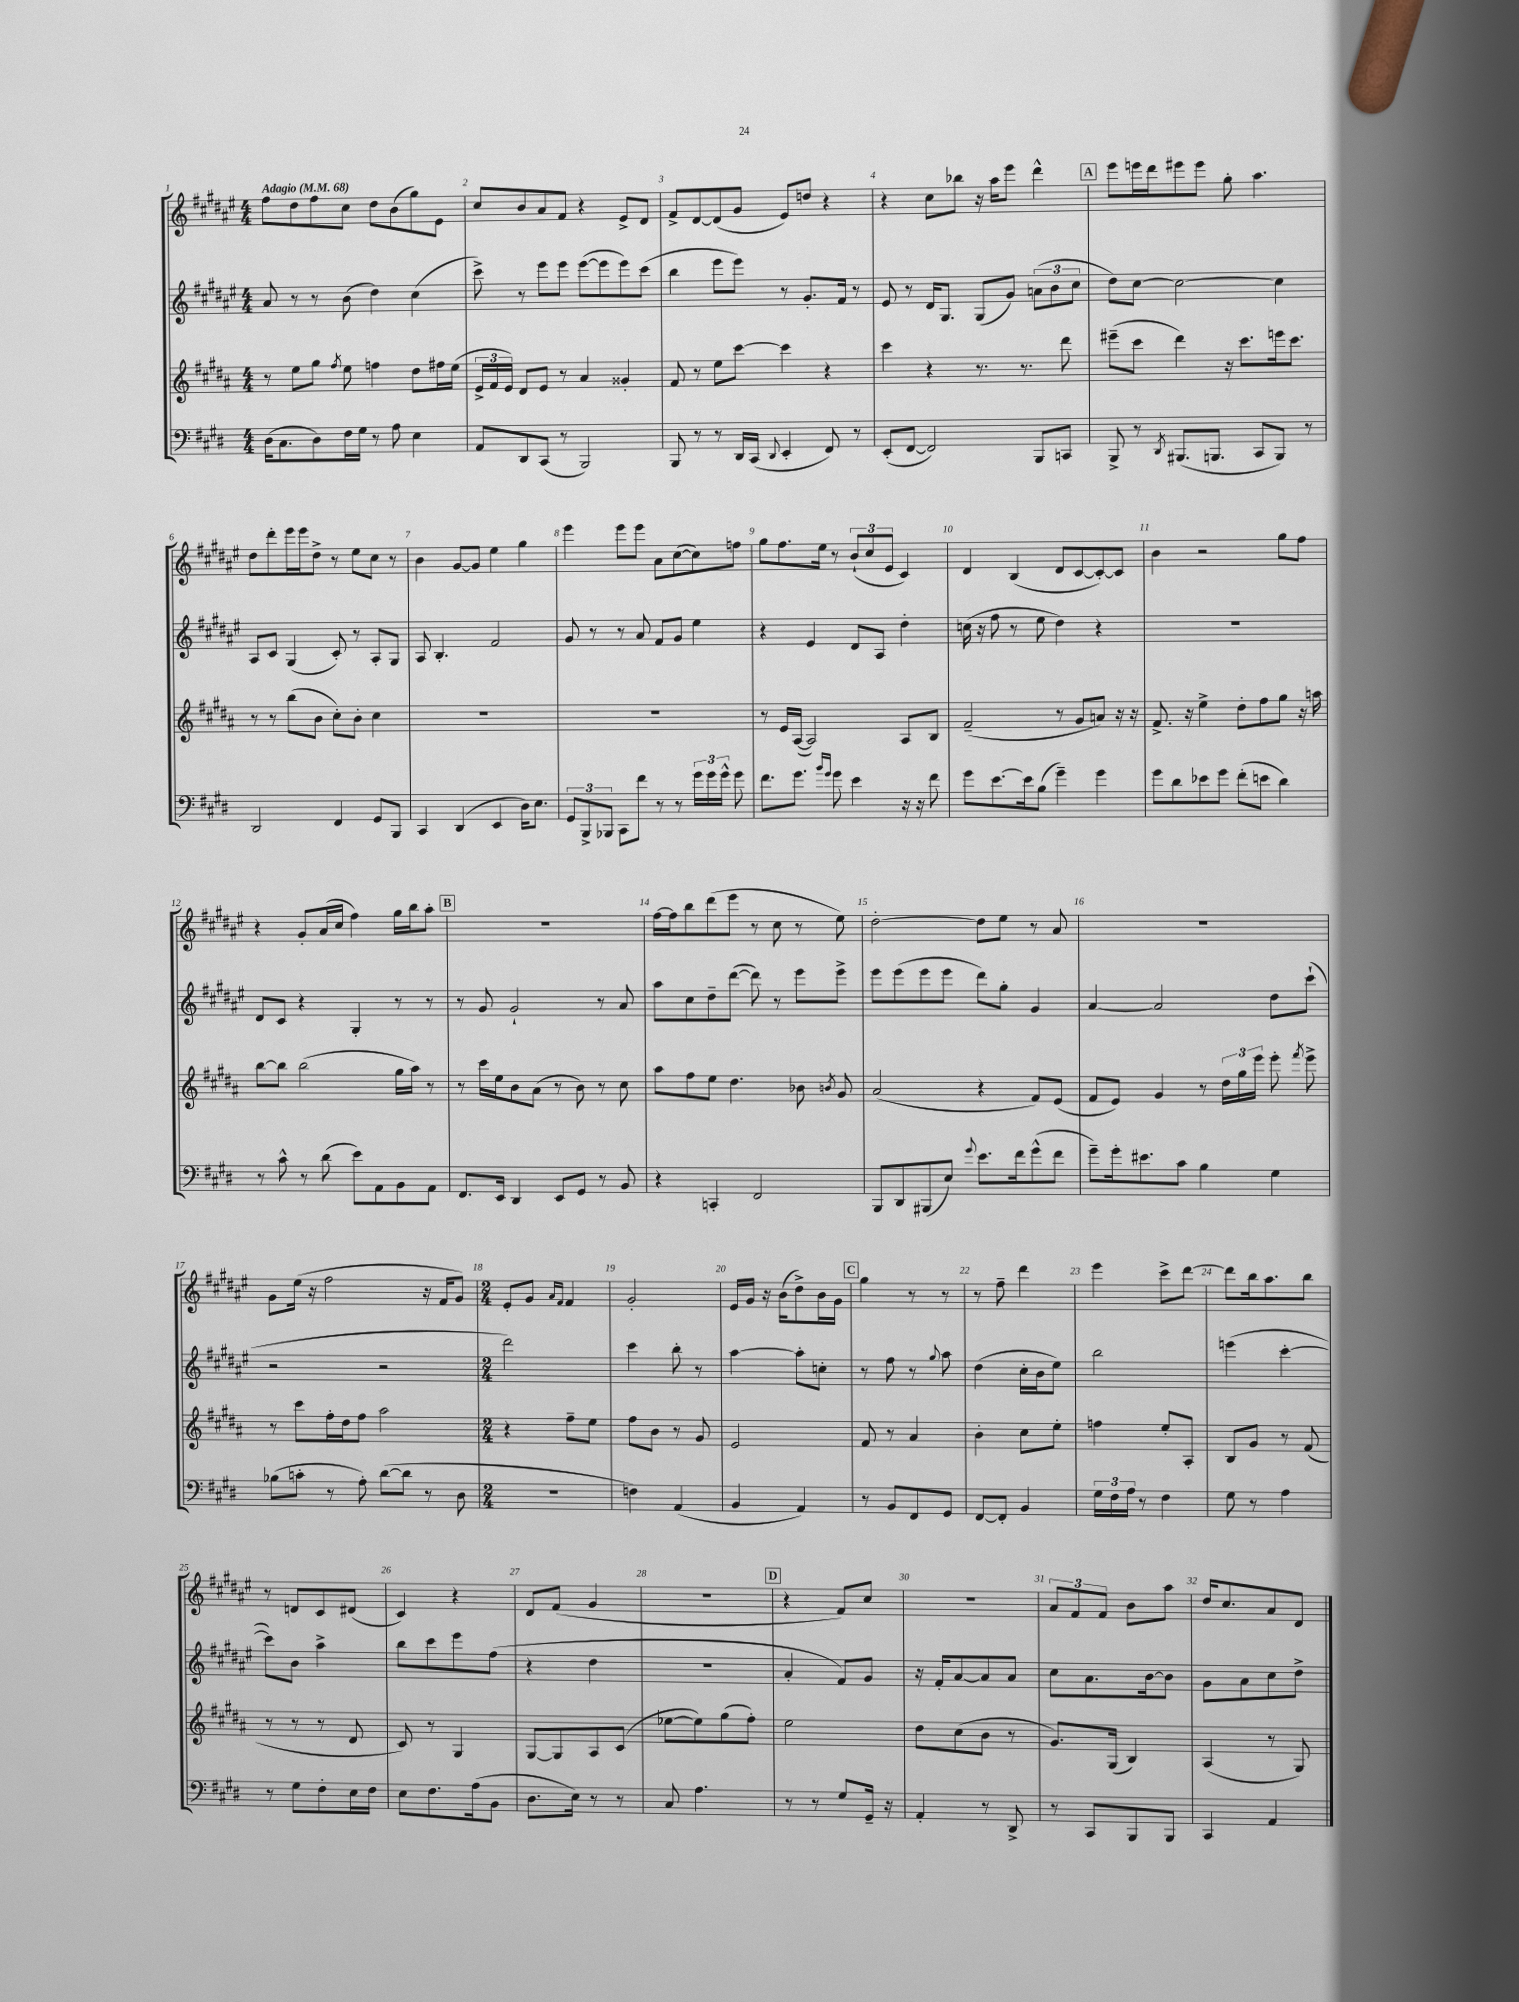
<<
\new StaffGroup <<
\new Staff = "s0" {
    \clef treble \key fis \major \numericTimeSignature \time 4/4 \tempo "Adagio" 4 = 68
    \autoBeamOff fis''8[ dis''8 fis''8 cis''8] dis''8[ b'8( gis''8) eis'8] |
    cis''8[ b'8 ais'8 fis'8] r4 eis'8[-> dis'8] |
    fis'8[-> dis'8~ dis'8( gis'8] eis'8[) d''8] r4 |
    r4 cis''8[ bes''8] r16 ais''16[ eis'''8] dis'''4-^ |
    \mark \markup { \box "A" } eis'''8[ e'''16 dis'''16 eis'''8 eis'''8] gis''8-. ais''4. |
    dis''8[ dis'''8-. eis'''16 eis'''16 dis''8]-> r8 eis''8[ cis''8] r8 |
    b'4 gis'8[~ gis'8] eis''4 gis''4 |
    eis'''4 eis'''8[ eis'''8] ais'8[ cis''8~( cis''8) f''8] |
    gis''8[ fis''8. eis''16] r8 \tuplet 3/2 { b'8[-!( cis''8 eis'8] } cis'4) |
    dis'4 b4( dis'8[ cis'8~ cis'8~-.) cis'8] |
    b'4 r2 gis''8[ fis''8] |
    r4 gis'8[-. ais'16( cis''16] fis''4) gis''16[ b''16 ais''8]-. |
    \mark \markup { \box "B" } R1 |
    fis''16[~ fis''16 b''8 dis'''8( eis'''8] r8 cis''8 r8 eis''8) |
    dis''2~-. dis''8[ eis''8] r8 ais'8 |
    R1 |
    gis'8[ eis''16]( r16 fis''2 r16 fis'16[ gis'8]) |
    \numericTimeSignature \time 2/4 eis'8[-. gis'8] \grace { ais'16[ fis'16] } fis'4 |
    gis'2-. |
    eis'16[ gis'16] r16 b'16[( dis''8->) b'16 gis'16] |
    \mark \markup { \box "C" } gis''4 r8 r8 |
    r8 fis''8-- dis'''4 |
    eis'''4 cis'''8[-> dis'''8]~ |
    dis'''8[ b''16 ais''8. b''8] |
    r8 d'8[ cis'8 dis'8]( |
    cis'4) r4 |
    dis'8[ fis'8]( gis'4 |
    R2 |
    \mark \markup { \box "D" } r4 fis'8[) cis''8] |
    r2 |
    \tuplet 3/2 { ais'8[ fis'8 fis'8] } b'8[ ais''8] |
    dis''16[ cis''8. ais'8 dis'8] \bar "|." |
}
\new Staff = "s1" {
    \clef treble \key fis \major \numericTimeSignature \time 4/4
    \autoBeamOff ais'8 r8 r8 b'8( dis''4) cis''4( |
    cis'''8->) r8 eis'''8[ eis'''8] eis'''8[~( eis'''8 eis'''8) cis'''8]( |
    b''4 eis'''8[ eis'''8]) r8 gis'8.[-. fis'16] r8 |
    eis'8 r8 dis'16[ gis8.] gis8[( gis'8]) \tuplet 3/2 { a'8[( b'8 cis''8] } |
    \mark \markup { \box "A" } dis''8[) cis''8]~ cis''2~ cis''4 |
    ais8[ cis'8] gis4( cis'8-.) r8 ais8[-. gis8] |
    ais8 b4.-. fis'2 |
    gis'8 r8 r8 ais'8 fis'8[ gis'8] eis''4 |
    r4 eis'4 dis'8[ ais8] dis''4-. |
    c''16( r16 fis''8 r8 eis''8 dis''4) r4 |
    R1 |
    dis'8[ cis'8] r4 gis4-. r8 r8 |
    \mark \markup { \box "B" } r8 gis'8 gis'2-! r8 ais'8 |
    ais''8[ cis''8 dis''8-- dis'''8]~( dis'''8) r8 eis'''8[ eis'''8]-> |
    eis'''8[ eis'''8( eis'''8 eis'''8] dis'''8[) gis''8]-. gis'4 |
    ais'4~ ais'2 dis''8[ cis'''8]-!( |
    r2 r2 |
    \numericTimeSignature \time 2/4 dis'''2) |
    cis'''4 b''8-. r8 |
    ais''4~ ais''8[-. c''8]-. |
    \mark \markup { \box "C" } r8 fis''8 r8 \appoggiatura { gis''8 } ais''8 |
    dis''4( cis''16[-. b'16 eis''8]) |
    b''2 |
    e'''4( cis'''4~-. |
    cis'''8[) b'8] ais''4-> |
    b''8[ cis'''8 eis'''8 fis''8]( |
    r4 dis''4 |
    R2 |
    \mark \markup { \box "D" } ais'4-. fis'8[) gis'8] |
    r16 fis'16[-. ais'8~ ais'8 ais'8] |
    cis''8[ ais'8. b'16~ b'8] |
    gis'8[ ais'8 cis''8 dis''8]-> \bar "|." |
}
\new Staff = "s2" {
    \clef treble \key b \major \numericTimeSignature \time 4/4
    \autoBeamOff r8 e''8[ gis''8] \acciaccatura { fis''8 } e''8 f''4 dis''8[ fis''16 e''16]( |
    \tuplet 3/2 { e'16[-> fis'16 e'16]) } dis'8[ e'8] r8 ais'4 gisis'4-. |
    fis'8 r8 e''8[ cis'''8]~ cis'''4 r4 |
    cis'''4 r4 r8. r8. dis'''8 |
    \mark \markup { \box "A" } eis'''8[--( cis'''8] dis'''4) r16 cis'''8.[ e'''16 cis'''8.] |
    r8 r8 b''8[( b'8] cis''8[-.) b'8]-. cis''4 |
    R1 |
    R1 |
    r8 e'16[ ais16]~( ais2) ais8[ b8] |
    fis'2--( r8 gis'8[ a'8]) r16 r16 |
    fis'8.-> r16 e''4-> dis''8[-. fis''8 gis''8] r16 a''16 |
    b''8[~ b''8] b''2( gis''16[ ais''16]) r8 |
    \mark \markup { \box "B" } r8 cis'''16[ e''16 b'8 ais'8]( r8 b'8) r8 cis''8 |
    ais''8[ fis''8 e''8] dis''4. bes'8 \acciaccatura { b'8 } gis'8 |
    ais'2( r4 fis'8[) e'8]( |
    fis'8[ e'8]) gis'4 r8 \tuplet 3/2 { dis''16[ gis''16 e'''16] } e'''8-. \acciaccatura { fis'''8 } e'''8-> |
    r8 cis'''8[ fis''16-. dis''16 fis''8] ais''2 |
    \numericTimeSignature \time 2/4 r4 fis''8[-- e''8] |
    fis''8[ b'8] r8 gis'8 |
    e'2 |
    \mark \markup { \box "C" } fis'8 r8 ais'4 |
    b'4-. cis''8[ e''8]-. |
    f''4 e''8[-. ais8]-. |
    b8[ gis'8] r8 fis'8( |
    r8 r8 r8 dis'8 |
    cis'8) r8 gis4 |
    gis8[~ gis8 ais8 cis'8]( |
    ees''8[~ ees''8) gis''8( fis''8]-.) |
    \mark \markup { \box "D" } e''2 |
    dis''8[ cis''8( b'8] r8 |
    gis'8.[) gis16]( b4) |
    ais4( r8 gis8) \bar "|." |
}
\new Staff = "s3" {
    \clef bass \key e \major \numericTimeSignature \time 4/4
    \autoBeamOff dis16[( cis8. dis8) fis16 gis16] r8 a8 e4 |
    a,8[ dis,8 cis,8]( r8 b,,2) |
    b,,8 r8 r8 dis,16[ cis,16]( \appoggiatura { dis,8 } e,4-. fis,8) r8 |
    e,8[-.( fis,8]~ fis,2) b,,8[ c,8] |
    \mark \markup { \box "A" } b,,8-> r8 \acciaccatura { dis,8 } bis,,8.[( b,,8.] cis,8[ b,,8]) r8 |
    dis,2 fis,4 gis,8[ b,,8] |
    cis,4 dis,4( e,4 dis16[) e8.] |
    \tuplet 3/2 { gis,8[ b,,8-> bes,,8] } cis,8[ fis'8] r8 r8 \tuplet 3/2 { gis'16[ gis'16 gis'16]-^ } gis'8 |
    fis'8.[ gis'8.] \grace { b'16[ gis'16] } gis'8 e'4 r16 r16 fis'8 |
    gis'8[ e'8.~ e'16 b8]( gis'4--) gis'4 |
    gis'8[ dis'8 ees'8 gis'8] fis'8[-.( e'8] dis'4) |
    r8 cis'8-^ r8 dis'8( e'8[) a,8 b,8 a,8] |
    \mark \markup { \box "B" } fis,8.[ e,16] dis,4 e,8[ gis,8] r8 b,8 |
    r4 c,4-. fis,2 |
    b,,8[ dis,8 bis,,8( e8]) \appoggiatura { gis'8 } e'8.[ fis'16 gis'8-^( fis'8] |
    gis'8[--) gis'16-. eis'8. cis'8] b4 gis4 |
    bes8[( c'8]-. r8 a8-.) dis'8[~( dis'8] r8 dis8 |
    \numericTimeSignature \time 2/4 R2 |
    f4) a,4( |
    b,4 a,4) |
    \mark \markup { \box "C" } r8 b,8[ fis,8 gis,8] |
    fis,8[~ fis,8]-. b,4 |
    \tuplet 3/2 { gis16[ fis16 a16] } r8 fis4 |
    gis8 r8 a4 |
    r8 gis8[ fis8-. e16 fis16] |
    e8[ fis8. a16( b,8] |
    dis8.[ e16]) r8 r8 |
    cis8 a4. |
    \mark \markup { \box "D" } r8 r8 gis8[ gis,16]-- r16 |
    a,4-. r8 dis,8-> |
    r8 cis,8[ b,,8 b,,8] |
    cis,4 a,4 \bar "|." |
}
>>
>>
\layout { \context { \Score \override BarNumber.break-visibility = ##(#f #t #t) barNumberVisibility = #all-bar-numbers-visible } }
